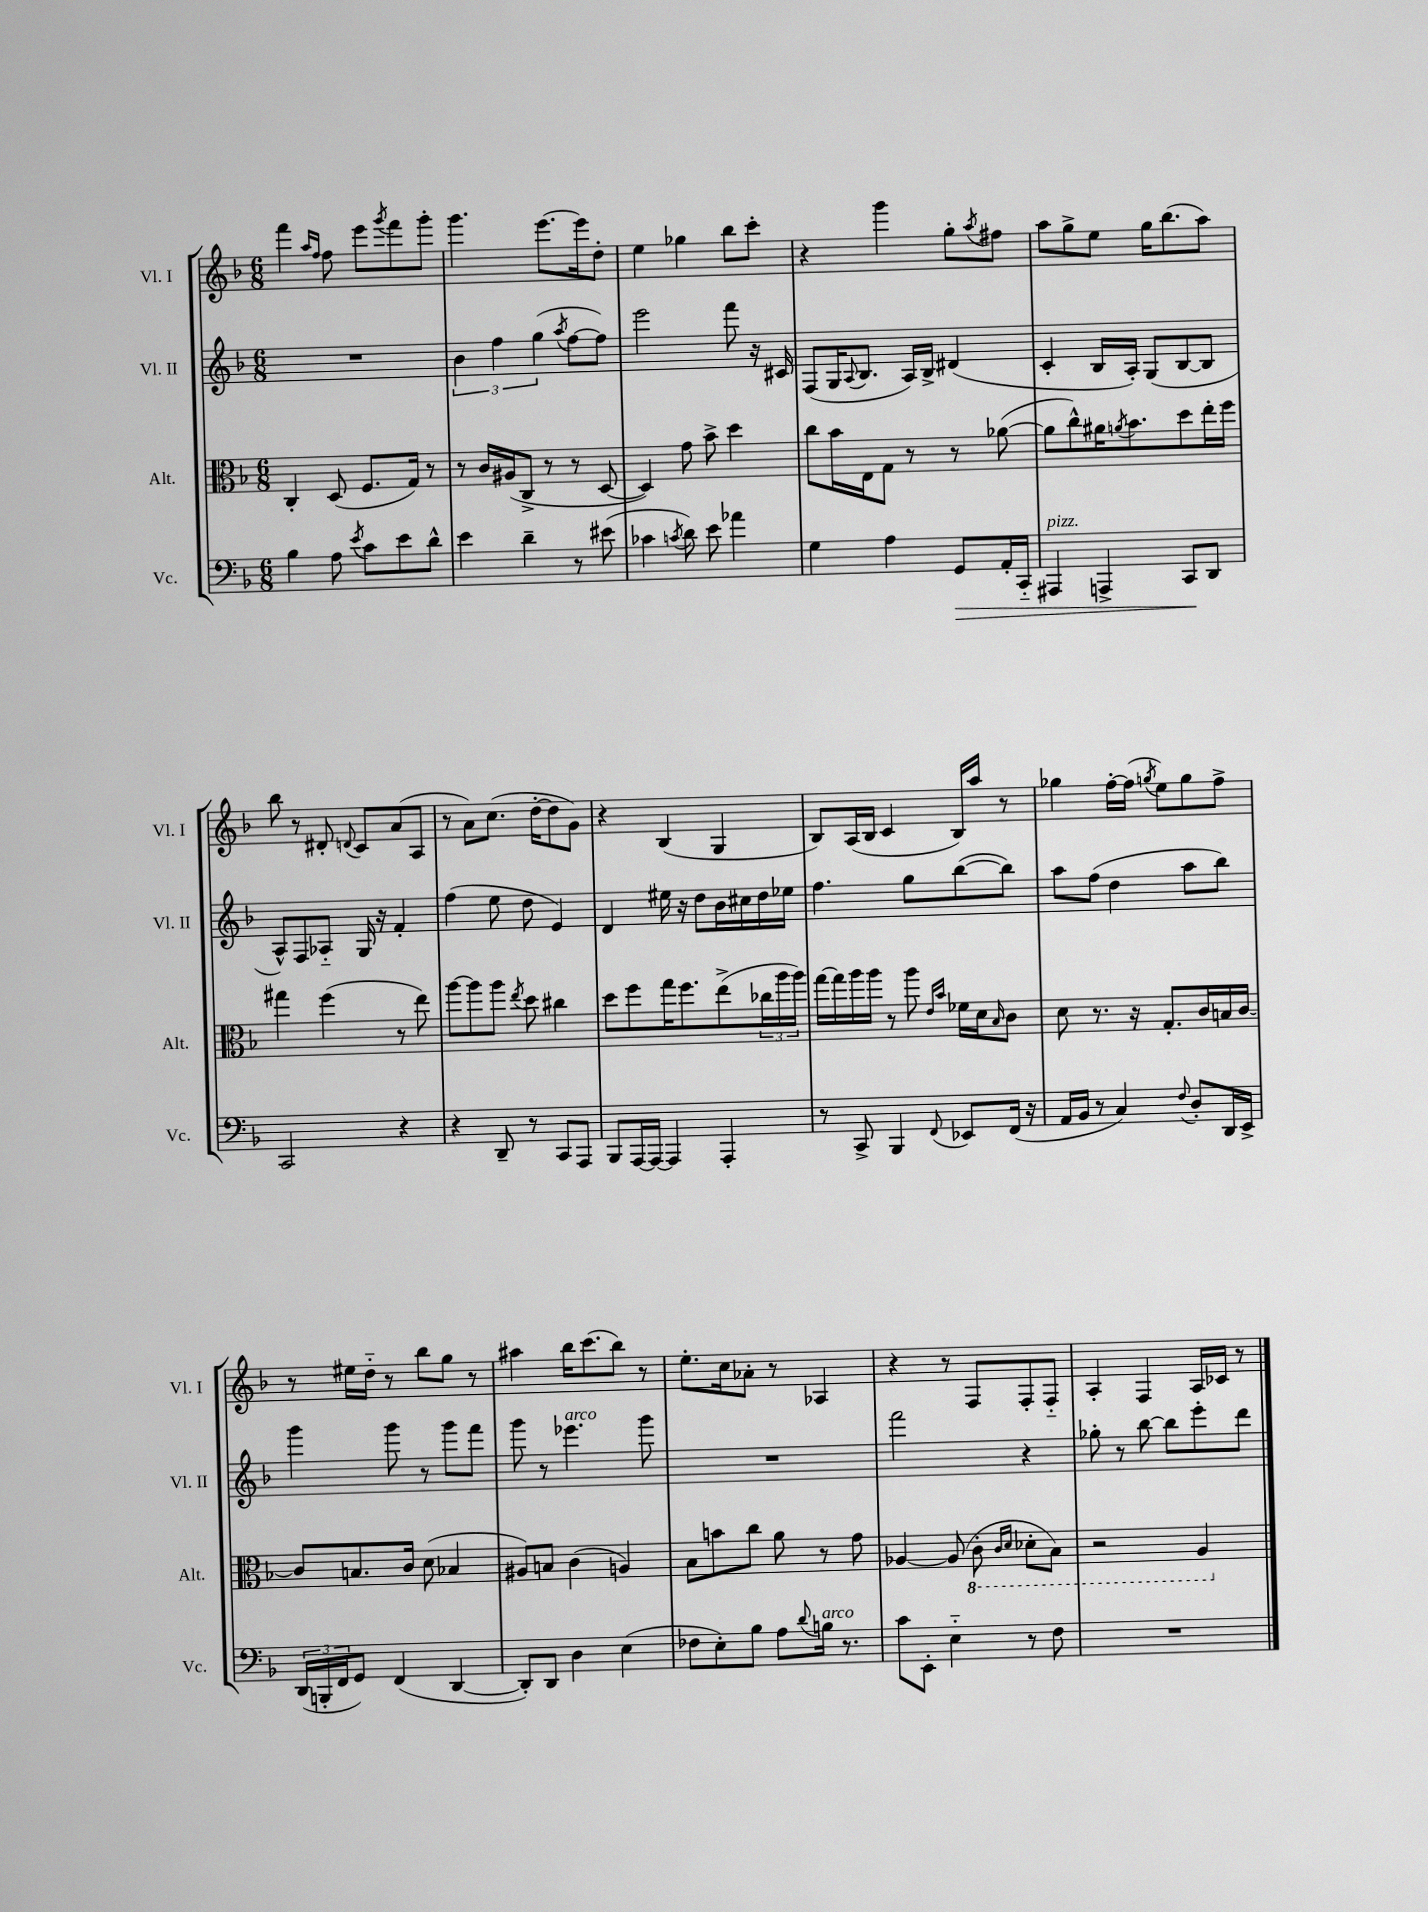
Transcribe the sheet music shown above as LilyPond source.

<<
\new StaffGroup <<
\new Staff = "s0" \with { instrumentName = "Vl. I" shortInstrumentName = "Vl. I" } {
    \clef treble \key f \major \numericTimeSignature \time 6/8
    f'''4 \grace { a''16 f''16 } f''8 e'''8 \acciaccatura { g'''8 } f'''8 g'''8-. |
    g'''4. e'''8.~ e'''16 d''8-. |
    e''4 ges''4 bes''8 c'''8-. |
    r4 g'''4 g''8-. \acciaccatura { a''8 } fis''8 |
    a''8 g''8-> e''8 g''16 bes''8.( a''8) |
    bes''8 r8 dis'8-. \appoggiatura { d'8 } c'8 a'8( a8 |
    r8 a'8) c''8.( d''16~-. d''8 g'8) |
    r4 bes4( g4 |
    bes8) a16( bes16 c'4 bes16) a''16 r8 |
    ges''4 f''16~-. f''16( \acciaccatura { g''8 } e''8) g''8 f''8-> |
    r8 eis''16 d''16-_ r8 bes''8 g''8 r8 |
    ais''4 bes''16 c'''8.( bes''8) r8 |
    e''8.-. c''16 aes'8-. r8 aes4 |
    r4 r8 f8 f8-. f8-_ |
    a4-. f4 a16 ces'16 r8 \bar "|." |
}
\new Staff = "s1" \with { instrumentName = "Vl. II" shortInstrumentName = "Vl. II" } {
    \clef treble \key f \major \numericTimeSignature \time 6/8
    R2. |
    \tuplet 3/2 { bes'4 f''4 g''4( } \acciaccatura { a''8 } f''8~ f''8) |
    e'''2 f'''8 r16 cis'16 |
    f8( g16 \appoggiatura { a8 } bes8. a16) bes16-> dis'4( |
    c'4-. bes16 a16-.) g8( bes8~ bes8 |
    a8-^) f8 aes8-_ g16 r16 f'4-. |
    f''4( e''8 d''8 e'4) |
    d'4 eis''16 r16 d''8 bes'16 cis''16 d''16 ees''16 |
    f''4. g''8 bes''8~( bes''8) |
    a''8 f''8( d''4 a''8 bes''8) |
    g'''4 g'''8 r8 g'''8 f'''8 |
    g'''8 r8 ees'''4.^\markup { \italic "arco" } g'''8 |
    R2. |
    f'''2 r4 |
    ges''8-. r8 bes''8~ bes''8 e'''8-. d'''8 \bar "|." |
}
\new Staff = "s2" \with { instrumentName = "Alt." shortInstrumentName = "Alt." } {
    \clef alto \key f \major \numericTimeSignature \time 6/8
    c4-. d8( f8. g16) r8 |
    r8 c'16 ais16( c8-> r8 r8 d8~ |
    d4) g'8 bes'8-> d''4 |
    c''8 bes'16 e16 g8 r8 r8 aes'8~( |
    aes'8 c''8-^) ais'16 \acciaccatura { a'8 } bes'8. d''8 e''16-. f''16 |
    gis''4 f''4( r8 e''8) |
    a''8~ a''8 a''8 \acciaccatura { e''8 } d''8 cis''4 |
    d''8 f''8 g''16 f''8. e''8->( \tuplet 3/2 { ces''16 a''16 a''16) } |
    g''16~ g''16 a''16 a''16 r8 a''8 \grace { e'16 bes'16 } fes'16 d'16 \grace { bes16 } c'8 |
    d'8 r8. r16 g8.-. c'16 b16 c'16~ |
    c'8 b8. c'16 d'8( bes4 |
    ais8) b8 c'4( a4) |
    bes8 b'8 c''8 a'8 r8 g'8 |
    aes4~ aes8( \ottava #-1 c8-. \grace { c16 d16 } des8-. bes,8) |
    r2 a,4 \ottava #0 \bar "|." |
}
\new Staff = "s3" \with { instrumentName = "Vc." shortInstrumentName = "Vc." } {
    \clef bass \key f \major \numericTimeSignature \time 6/8
    bes4 a8 \acciaccatura { e'8 } c'8 e'8 d'8-^ |
    e'4 d'4-- r8 eis'8( |
    ces'4 \acciaccatura { c'8 } d'8) e'8 aes'4 |
    g4 a4 g,8\> a,16-. c,16-_ |
    ais,,4^\markup { \italic "pizz." } a,,4-> c,8\! d,8 |
    c,2 r4 |
    r4 d,8-- r8 c,8 a,,8 |
    bes,,8 a,,16~ a,,16~ a,,4 a,,4-. |
    r8 c,8-> bes,,4 \appoggiatura { f,8 } ees,8 f,16( r16 |
    a,16 bes,16 r8 c4) \appoggiatura { f8 } d8-. d,16 e,16-> |
    \tuplet 3/2 { d,16( b,,16-. f,16 } g,8) f,4( d,4~ |
    d,8-.) d,8 d4 e4( |
    fes8 e8-.) bes8 a8 \appoggiatura { d'8 } b16^\markup { \italic "arco" } r8. |
    c'8 e,8-. e4-_ r8 f8 |
    R2. \bar "|." |
}
>>
>>
\layout { \context { \Score \remove "Bar_number_engraver" } }
